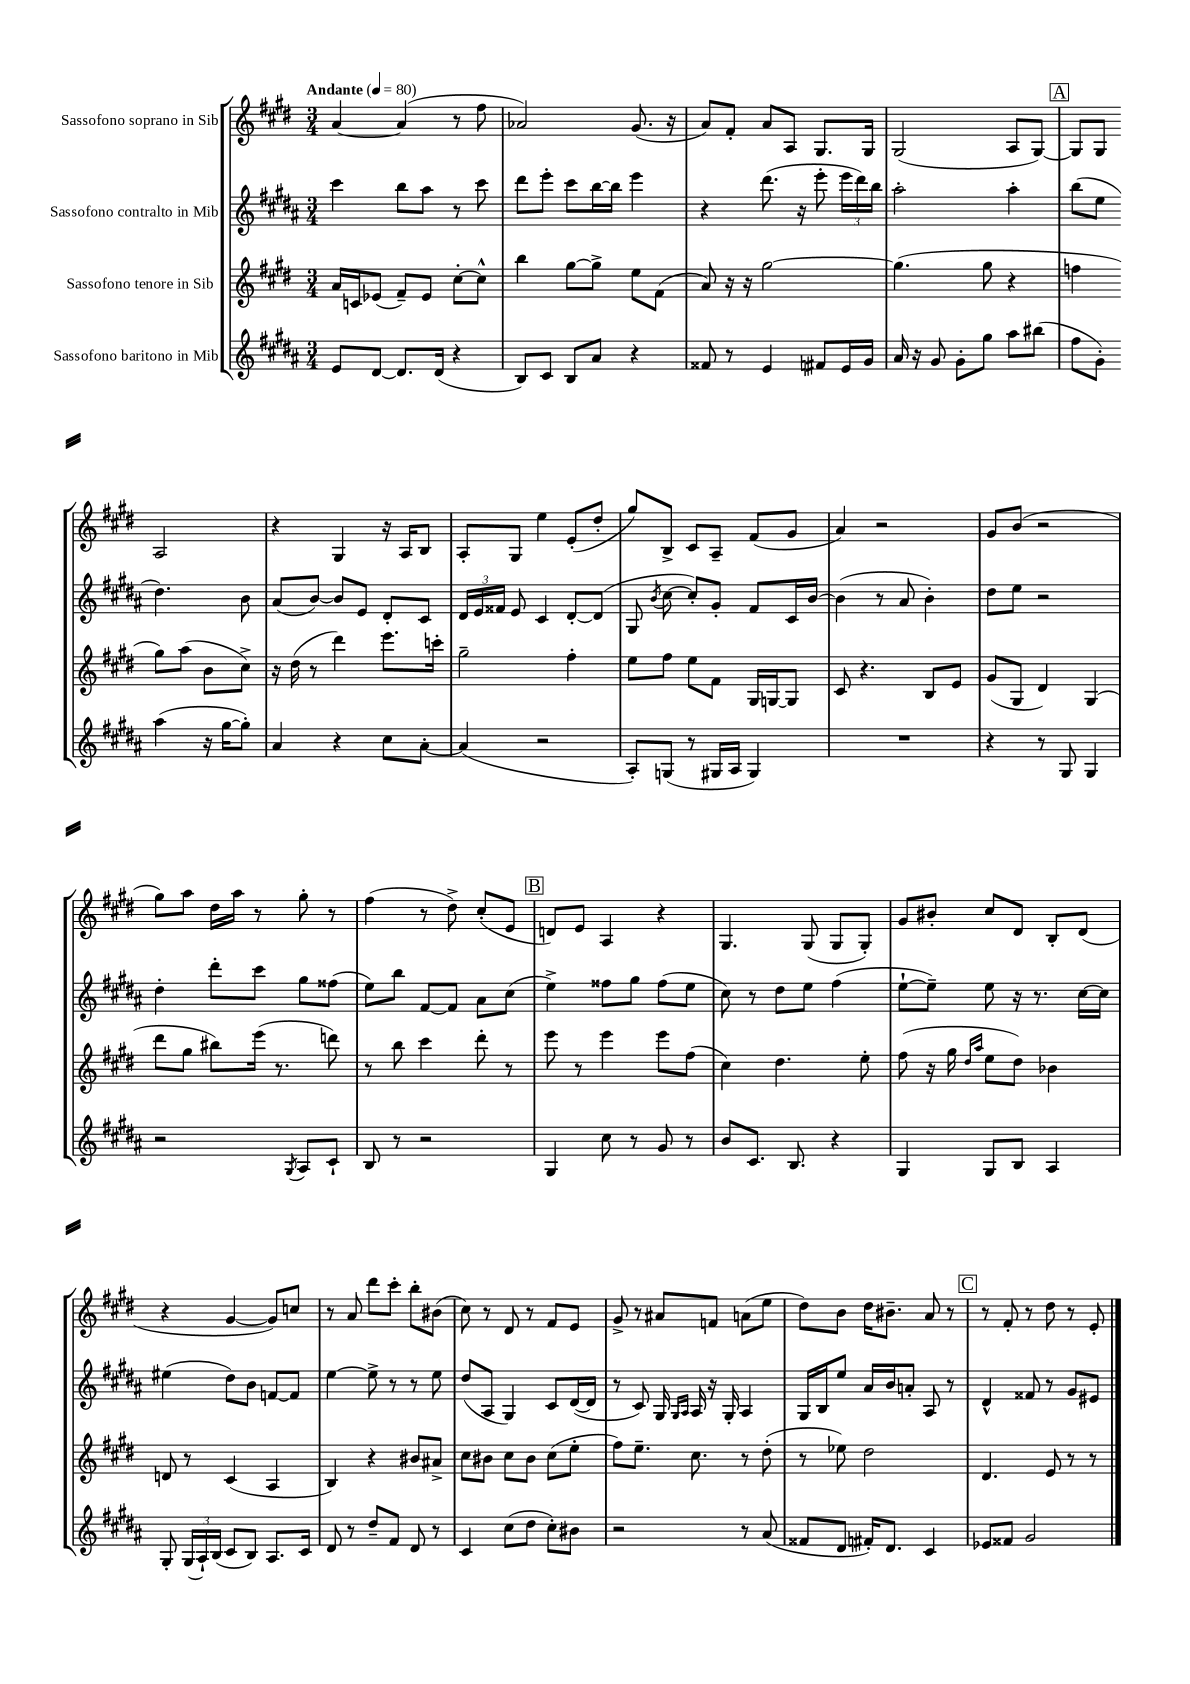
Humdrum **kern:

**kern	**kern	**kern	**kern
*part4	*part3	*part2	*part1
*staff4	*staff3	*staff2	*staff1
*I"Sassofono baritono in Mib	*I"Sassofono tenore in Sib	*I"Sassofono contralto in Mib	*I"Sassofono soprano in Sib
*clefG2	*clefG2	*clefG2	*clefG2
*k[f#c#g#d#a#]	*k[f#c#g#d#]	*k[f#c#g#d#a#]	*k[f#c#g#d#]
*M3/4	*M3/4	*M3/4	*M3/4
*MM80	*MM80	*MM80	*MM80
=1	=1	=1	=1
!	!	!	!LO:TX:a:B:t=Andante
8e/L	16a/LL	4ccc#\	[4a/
.	16cn/J	.	.
[8d#/J	(8e-X/J	.	.
8.d#/L]	8f#~/L)	8bb\L	(4a/]
.	8e-/J	8aa#\J	.
(16d#/Jk	.	.	.
4r	[8cc#'\L	8r	8r
.	8cc#^^\J]	8ccc#\	8ff#\
=2	=2	=2	=2
8B/L)	4bb\	8ddd#\L	2a-X/)
8c#/J	.	8eee'\J	.
8B/L	[8gg#\L	8ccc#\L	.
8a#/J	8gg#^\J]	[16bb\L	.
.	.	16bb\JJ]	.
4r	8ee\L	4eee\	(8.g#/
.	(8f#\J	.	.
.	.	.	16r
=3	=3	=3	=3
8f##X/	8a/)	4r	8a/L)
8r	16r	.	8f#'/J
.	16r	.	.
4e/	[2gg#\	(8.ddd#\	8a/L
.	.	.	8A/J
.	.	16r	.
8f#X/L	.	8eee'\	8.G#/L
16e/L	.	24eee\LL	.
.	.	24ddd#\)	.
16g#/JJ	.	.	16G#/Jk
.	.	24bb\JJ	.
=4	=4	=4	=4
16a#/	(4.gg#\]	2aa#'\	(2G#/
16r	.	.	.
8g#/	.	.	.
8g#'\L	.	.	.
8gg#\J	8gg#\	.	.
8aa#\L	4r	4aa#'\	8A/L
(8bb#X\J	.	.	[8G#/J)
!!LO:REH:place=s1:t=A
=5	=5	=5	=5
8ff#\L	4ffn\	(8bb\L	8G#/L]
8g#'\J)	.	8ee\J	8G#/J
(4aa#\	8gg#\L)	4.dd#\)	2A/
.	(8aa\J	.	.
16r	8b\L	.	.
[16gg#\KL	.	.	.
8gg#'\J])	8cc#^\J)	8b\	.
!!LO:LB:g=z
=6	=6	=6	=6
4a#/	16r	(8a#/L	4r
.	(16dd#\	.	.
.	8r	[8b/J)	.
4r	4ddd#\)	8b/L]	4G#/
.	.	8e/J	.
8cc#\L	8.eee\L	8d#'/L	16r
.	.	.	16A/KL
[8a#'\J	.	8c#/J	8B/J
.	16cccn'\Jk	.	.
=7	=7	=7	=7
(4a#/]	2gg#~\	24d#/LL	8A'/L
.	.	24e/	.
.	.	24f##X/JJ	.
.	.	8e/	8G#/J
2r	.	4c#/	4ee\
.	4ff#'\	[8d#'/L	(8e'/L
.	.	(8d#/J]	8dd#'/J
=8	=8	=8	=8
8A#'/L)	8ee\L	8G#/	8gg#/L)
.	.	8qb/	.
(8Gn/J	8ff#\J	[8cc#\	8B^/J
8r	8ee\L	8cc#'/L])	8c#/L
16G#X/LL	8f#\J	8g#'/J	8A~/J
16A#/JJ	.	.	.
4G#/)	16G#/LL	8f#/L	(8f#/L
.	[16Gn/J	.	.
.	8G/J]	16c#/L	8g#/J
.	.	[16b/JJ	.
=9	=9	=9	=9
2.r	8c#/	(4b\]	4a/)
.	4.r	.	.
.	.	8r	2r
.	.	8a#/	.
.	8B/L	4b'\)	.
.	8e/J	.	.
=10	=10	=10	=10
4r	(8g#/L	8dd#\L	8g#/L
.	8G#/J	8ee\J	(8b/J
8r	4d#/)	2r	2r
8G#/	.	.	.
4G#/	(4G#/	.	.
!!LO:LB:g=z
=11	=11	=11	=11
2r	8ddd#\L	4dd#'\	8gg#\L)
.	8gg#\J	.	8aa\J
.	8bb#X\L)	8ddd#'\L	16dd#\LL
.	.	.	16aa\JJ
.	(16eee\Jk	8ccc#\J	8r
.	8.r	.	.
8qG#/	.	.	.
8A#/L	.	8gg#\L	8gg#'\
8c#`/J	8dddn\)	(8ff##X\J	8r
=12	=12	=12	=12
8B/	8r	8ee\L)	(4ff#\
8r	8bb\	8bb\J	.
2r	4ccc#\	[8f#/L	8r
.	.	8f#/J]	8dd#^\)
.	8ddd#'\	8a#\L	(8cc#'/L
.	8r	(8cc#\J	8e/J
!!LO:REH:place=s1:t=B
=13	=13	=13	=13
4G#/	8eee\	4ee^\)	8dn/L)
.	8r	.	8e/J
8cc#\	4eee\	8ff##X\L	4A/
8r	.	8gg#\J	.
8g#/	8eee\L	(8ff##\L	4r
8r	(8ff#\J	8ee\J	.
=14	=14	=14	=14
8b/L	4cc#\)	8cc#\)	4.G#/
8.c#/J	.	8r	.
.	4.dd#\	8dd#\L	.
8.B/	.	.	.
.	.	8ee\J	(8G#/
4r	.	(4ff#\	8G#/L
.	8ee'\	.	8G#'/J)
=15	=15	=15	=15
4G#/	(8ff#\	[8ee`\L	8g#/L
.	16r	8ee~\J])	8b#X'/J
.	16gg#\	.	.
.	16qqdd#/LL	.	.
.	16qqaa/JJ	.	.
8G#/L	8ee\L	8ee\	8cc#/L
8B/J	8dd#\J)	16r	8d#/J
.	.	8.r	.
4A#/	4b-X\	.	8B'/L
.	.	[16cc#\LL	(8d#/J
.	.	16cc#\JJ]	.
!!LO:LB:g=z
=16	=16	=16	=16
8G#'/	8dn/	(4ee#X\	4r
(24G#/LL	8r	.	.
24A#`/)	.	.	.
(24B/JJ	.	.	.
8c#/L	(4c#/	8dd#\L)	[4g#/
8B/J)	.	8b\J	.
8.A#/L	4A/	[8fn/L	8g#/L])
.	.	8f/J]	8ccn/J
16c#/Jk	.	.	.
=17	=17	=17	=17
8d#/	4B/)	[4ee\	8r
8r	.	.	8a/
8dd#~/L	4r	8ee^\]	8ddd#\L
8f#/J	.	8r	8ccc#'\J
8d#/	8b#X/L	8r	8bb'\L
8r	8a#X^/J	8ee\	(8b#X\J
=18	=18	=18	=18
4c#/	8cc#\L	(8dd#/L	8cc#\)
.	8b#X\J	8A#/J	8r
(8cc#\L	8cc#\L	4G#/)	8d#/
8dd#\J	8b#\J	.	8r
8cc#'\L)	(8cc#\L	8c#/L	8f#/L
8b#X\J	8ee'\J	([16d#/L	8e/J
.	.	16d#/JJ]	.
=19	=19	=19	=19
2r	8ff#\L)	8r	8g#^/
.	8.ee~\J	8c#/)	8r
.	.	16G#/	8a#X/L
.	.	16qqG#/LL	.
.	.	16qqA#/JJ	.
.	8.cc#\	16A#/	.
.	.	16r	8fn/J
.	.	16G#'/	.
8r	8r	4A#/	(8an\L
(8a#/	(8dd#'\	.	8ee\J
=20	=20	=20	=20
8f##X/L	8r	16G#/LL	8dd#\L)
.	.	16B/J	.
8d#/J	8ee-X\)	8ee/J	8b\J
16f#X'/KL)	2dd#\	16a#/LL	16dd#\KL
8.d#/J	.	16b/J	8.b#X~\J
.	.	8an'/J	.
4c#/	.	8A#/	8a/
.	.	8r	8r
!!LO:REH:place=s1:t=C
=21	=21	=21	=21
8e-X/L	4.d#/	4d#^^/	8r
8f##X/J	.	.	8f#'/
2g#/	.	8f##X/	8r
.	8e/	8r	8dd#\
.	8r	8g#/L	8r
.	8r	8e#X/J	8e'/
==	==	==	==
*-	*-	*-	*-
